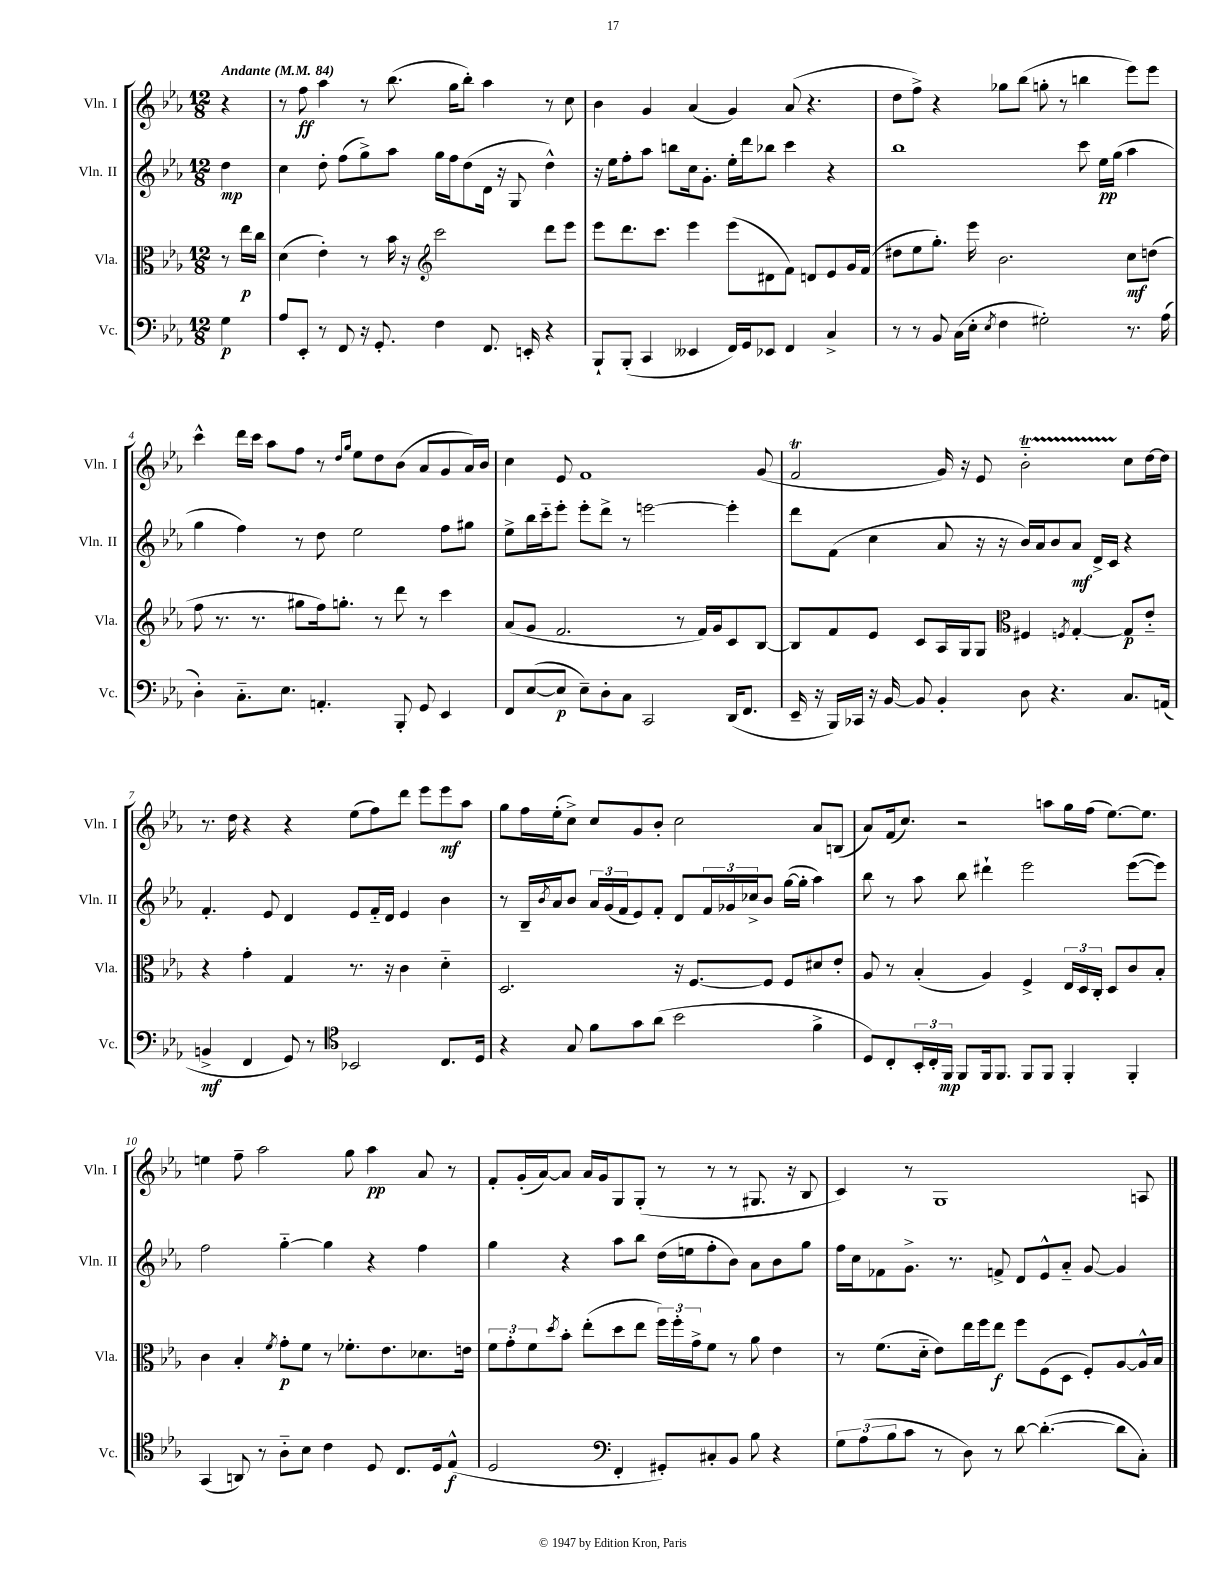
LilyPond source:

<<
\new StaffGroup <<
\new Staff = "s0" \with { instrumentName = "Vln. I" shortInstrumentName = "Vln. I" } {
    \clef treble \key ees \major \numericTimeSignature \time 12/8 \partial 4 \tempo "Andante" 4 = 84
    r4 |
    r8 f''8\ff aes''4 r8 bes''8.( g''16 bes''8-.) aes''4 r8 c''8 |
    bes'4 g'4 aes'4( g'4) aes'8( r4. |
    d''8 f''8->) r4 ges''8 bes''8( g''8-. r8 b''4 ees'''8) ees'''8 |
    c'''4-^ d'''16 c'''16 aes''8 f''8 r8 \grace { d''16 g''16 } ees''8 d''8 bes'8( aes'8 g'8 aes'16) bes'16 |
    c''4 ees'8 f'1 g'8( |
    f'2\trill g'16) r16 ees'8 bes'2-_\startTrillSpan c''8\stopTrillSpan d''16~ d''16 |
    r8. d''16 r4 r4 ees''8( f''8) d'''8 ees'''8 ees'''8\mf aes''8 |
    g''8 f''16 ees''16-.( c''8->) c''8 g'8 bes'8-. c''2 aes'8 b8( |
    aes'8) f'16( c''8.) r2 a''8 g''16 f''16( ees''8.~) ees''8. |
    e''4 f''8-- aes''2 g''8 aes''4\pp aes'8 r8 |
    f'8-. g'16-.( aes'16~) aes'8 aes'16 g'16 g8 g8-.( r8 r8 r8 gis8. r16 bes8 |
    c'4) r8 g1 a8 \bar "|." |
}
\new Staff = "s1" \with { instrumentName = "Vln. II" shortInstrumentName = "Vln. II" } {
    \clef treble \key ees \major \numericTimeSignature \time 12/8 \partial 4
    d''4\mp |
    c''4 d''8-. f''8( g''8->) aes''8 g''16 f''16 d''8( d'16 r16 g8 d''4-^) |
    r16 ees''16 f''8-. aes''8 b''8 c''16 g'8.-. ees''16-. d'''16 bes''8 c'''4 r4 |
    bes''1 c'''8 ees''16\pp g''16( aes''4 |
    g''4 f''4) r8 d''8 ees''2 f''8 gis''8 |
    ees''8-> bes''16 c'''16-_ ees'''8-. ees'''8-. d'''8-> r8 e'''2~ e'''4-. |
    d'''8 f'8( c''4 aes'8 r16 r16 bes'16) aes'16 bes'8 aes'8\mf d'16-> c'16 r4 |
    f'4.-. ees'8 d'4 ees'8 f'16-_ d'16 ees'4 bes'4 |
    r8 bes16-- \acciaccatura { bes'8 } aes'16 bes'8 \tuplet 3/2 { aes'16 g'16( f'16 } ees'8) f'8-. d'8 \tuplet 3/2 { f'16 ges'16 ces''16-> } bes'8 g''16~( g''16-. aes''4) |
    bes''8 r8 aes''8 bes''8 dis'''4-! ees'''2 ees'''8~( ees'''8) |
    f''2 g''4~-_ g''4 r4 f''4 |
    g''4 r4 aes''8 bes''8 d''16( e''16 f''8-. bes'8) aes'8 bes'8 g''8 |
    f''16 c''16 fes'8 g'8.-> r8. f'8-> d'8 ees'8-^ aes'8-_ g'8~ g'4 \bar "|." |
}
\new Staff = "s2" \with { instrumentName = "Vla." shortInstrumentName = "Vla." } {
    \clef alto \key ees \major \numericTimeSignature \time 12/8 \partial 4
    r8 ees''16\p c''16 |
    d'4( ees'4-.) r8 bes'16 r16 \clef treble c'''2 d'''8 ees'''8 |
    ees'''8 d'''8. c'''8. ees'''4 ees'''8( dis'8 f'8) d'8 ees'8 g'16 f'16( |
    dis''8 ees''8 g''8.-.) ees'''16 bes'2. c''8\mf d''8( |
    f''8 r8. r8. gis''8 f''16) g''8.-. r8 d'''8 r8 c'''4 |
    aes'8( g'8 f'2. r8 f'16) g'16 c'8 bes8~ |
    bes8 f'8 ees'8 c'8 aes16 g16 g8 \clef alto fis4 \acciaccatura { f8 } g4~-. g8\p ees'8-_ |
    r4 g'4-. g4 r8. r16 c'4 d'4-_ |
    d2. r16 f8.~ f8 f8 dis'8 ees'8-. |
    aes8 r8 bes4-.( aes4) f4-> \tuplet 3/2 { ees16 d16 c16-. } d8 c'8 bes8-. |
    c'4 bes4-. \acciaccatura { f'8 } g'8-.\p f'8 r8 fes'8.-. ees'8. des'8. e'16 |
    \tuplet 3/2 { f'8 g'8-. f'8 } \acciaccatura { d''8 } bes'8-. ees''8-.( d''8 ees''8 \tuplet 3/2 { f''16) f''16-. g'16-> } f'8 r8 aes'8 ees'4 |
    r8 f'8.( d'16-_ ees'8) ees''16 f''16 ees''8\f f''8 f8( d8 f8-.) aes8~ aes16-^ bes16 \bar "|." |
}
\new Staff = "s3" \with { instrumentName = "Vc." shortInstrumentName = "Vc." } {
    \clef bass \key ees \major \numericTimeSignature \time 12/8 \partial 4
    g4\p |
    aes8 ees,8-. r8 f,8 r16 g,8.-. f4 f,8. e,16-. r4 |
    bes,,8-! bes,,8-.( c,4 eeses,4 f,16) g,16 ees,8 f,4 c4-> |
    r8 r8 bes,8 c16( ees16-. \acciaccatura { ees8 } f4 gis2-.) r8. aes16( |
    d4-.) c8.-_ ees8. a,4.-. bes,,8-. g,8 ees,4 |
    f,8 ees8~( ees8\p ees8--) d8-. c8 c,2 d,16( f,8. |
    ees,16-- r16 bes,,16) ces,16 r16 bes,16~ bes,8 bes,4-. d8 r4. c8. a,16( |
    b,4->\mf f,4 g,8) r8 \clef tenor bes,2 c8. d16 |
    r4 g8 f'8 g'8 aes'8( bes'2 f'4-> |
    d8) c8-. \tuplet 3/2 { bes,16-. c16-. f,16\mp } f,8 f,16 f,8. f,8 f,8 f,4-. f,4-. |
    g,4( a,8) r8 aes8-_ bes8 c'4 d8 c8. d16 ees8-^\f( |
    d2 \clef bass f,4-. gis,8-.) cis8-. bes,8 bes8 r4 |
    \tuplet 3/2 { g8 aes8( bes8 } c'8 r8 d8) r8 d'8~ d'4.~-.( d'8 c8-.) \bar "|." |
}
>>
>>
